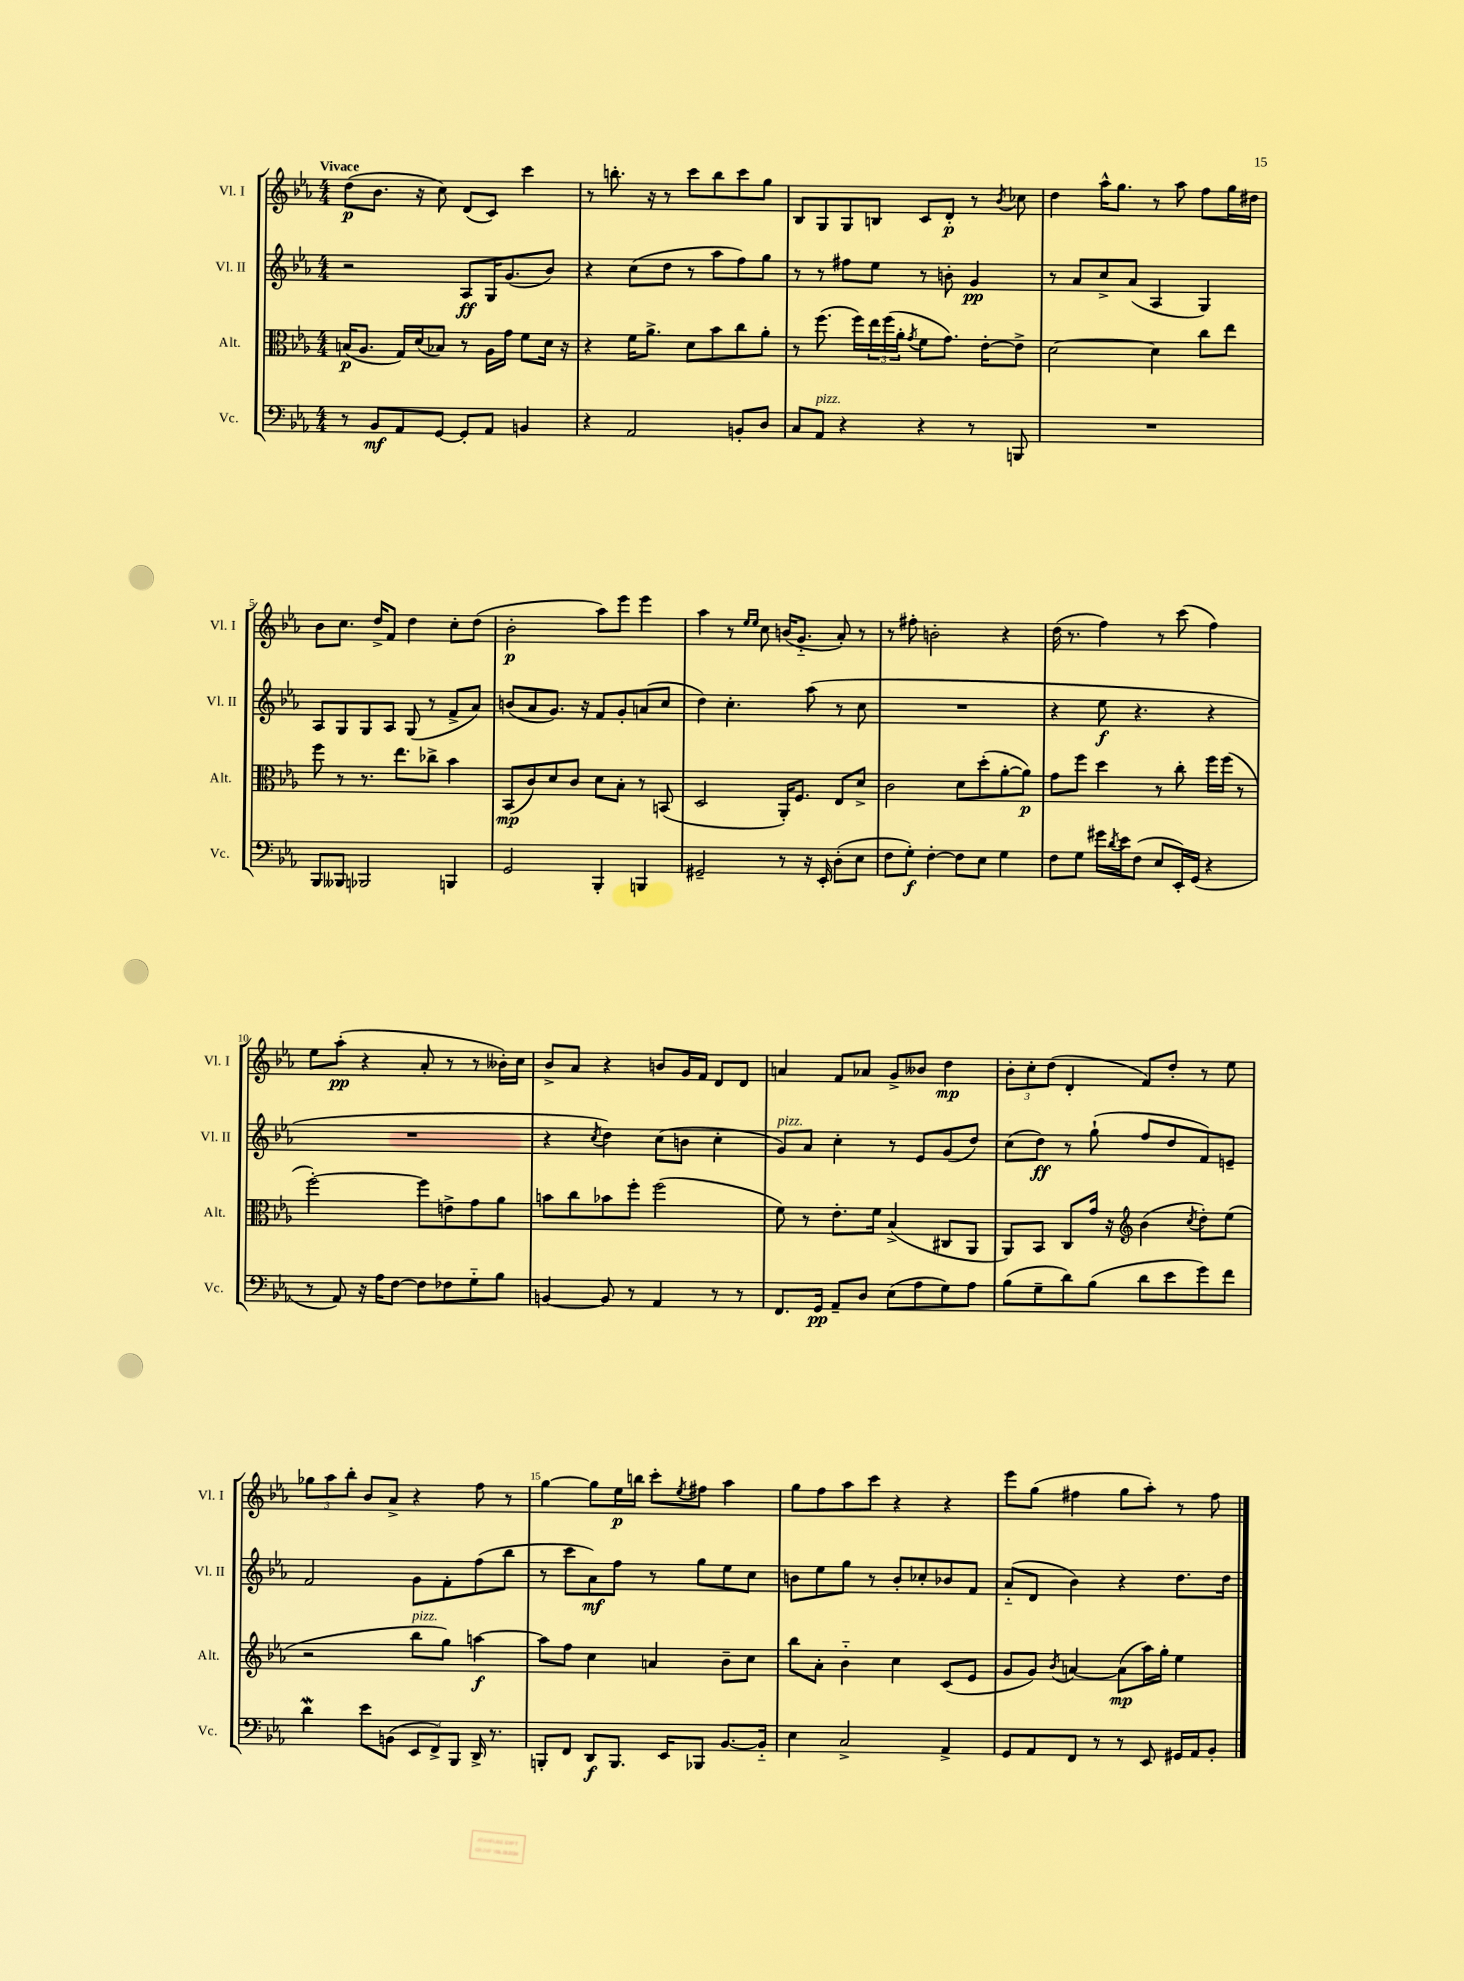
<<
\new StaffGroup <<
\new Staff = "s0" \with { instrumentName = "Vl. I" shortInstrumentName = "Vl. I" } {
    \clef treble \key ees \major \numericTimeSignature \time 4/4 \tempo "Vivace"
    d''8\p( bes'8. r16 c''8) d'8( c'8) c'''4 |
    r8 b''8.-. r16 r8 c'''8 b''8 c'''8 g''8 |
    bes8 g8 g8 b8 c'8 d'8-.\p r8 \acciaccatura { bes'8 } ces''8 |
    d''4 aes''16-^ g''8. r8 aes''8 f''8 g''16 dis''16 |
    bes'8 c''8. d''16-> f'8 d''4 c''8-. d''8( |
    bes'2-.\p aes''8) ees'''8 ees'''4 |
    aes''4 r8 \grace { ees''16 ees''16 } c''8 b'16( g'8.-_ aes'8-.) r8 |
    r8 fis''8-. b'2-. r4 |
    d''16( r8. f''4) r8 c'''8( f''4) |
    ees''8 aes''8-.\pp( r4 aes'8-. r8 r8 beses'16-.) c''16 |
    bes'8-> aes'8 r4 b'8 g'16 f'16 d'8 d'8 |
    a'4 f'8 aes'8 g'8-> beses'8 d''4\mp |
    \tuplet 3/2 { bes'8-. c''8-. d''8( } d'4-. f'8) d''8-. r8 ees''8 |
    \tuplet 3/2 { ges''8 aes''8 bes''8-. } bes'8 aes'8-> r4 f''8 r8 |
    g''4~ g''8 ees''16\p b''16 c'''8-. \acciaccatura { ees''8 } fis''8 aes''4 |
    g''8 f''8 aes''8 c'''8 r4 r4 |
    ees'''8 g''8( fis''4 g''8 aes''8-.) r8 fis''8 \bar "|." |
}
\new Staff = "s1" \with { instrumentName = "Vl. II" shortInstrumentName = "Vl. II" } {
    \clef treble \key ees \major \numericTimeSignature \time 4/4
    r2 aes8\ff g16 g'8.( bes'8) |
    r4 c''8( d''8 r8 aes''8 f''8) g''8 |
    r8 r8 fis''8 ees''8 r8 b'8-. g'4\pp |
    r8 aes'8 c''8-> aes'8( aes4 g4) |
    aes8 g8 g8 aes8 g8( r8 f'8-> aes'8) |
    b'8( aes'8 g'8.) r16 f'8 g'8-. a'8( c''8 |
    d''4) c''4.-. aes''8( r8 c''8 |
    R1 |
    r4 ees''8\f r4. r4 |
    R1 |
    r4 \acciaccatura { c''8 } d''4) c''8( b'8 c''4-. |
    g'8^\markup { \italic "pizz." }) aes'8 c''4-. r8 ees'8 g'8( d''8) |
    c''8( d''8\ff) r8 g''8-!( f''8 d''8 f'8) e'8-- |
    f'2 g'8 f'8-. f''8( bes''8 |
    r8 c'''8 aes'8\mf) f''8 r8 g''8 ees''8 c''8 |
    b'8 ees''8 g''8 r8 b'8-. ces''8-. bes'8 f'8 |
    aes'8-_( d'8 bes'4) r4 d''8. d''16 \bar "|." |
}
\new Staff = "s2" \with { instrumentName = "Alt." shortInstrumentName = "Alt." } {
    \clef alto \key ees \major \numericTimeSignature \time 4/4
    b16\p( aes8. g16) d'16( bes8) r8 aes16 g'16 f'8 d'16 r16 |
    r4 f'16 aes'8.-> d'8 bes'8 c''8 aes'8-. |
    r8 f''8.( f''16) \tuplet 3/2 { ees''16 f''16( aes'16-. } \acciaccatura { g'8 } f'8 g'8.) ees'16~-. ees'8-> |
    d'2~ d'4 c''8 ees''8 |
    f''8 r8 r8. ees''8. ces''8-> bes'4 |
    bes,8\mp( c'8) d'8 c'8 d'8 bes8-. r8 b,8( |
    d2 aes,16-.) f8. ees8 d'8-> |
    c'2 d'8 d''8-.( aes'8~-. aes'8\p) |
    g'8 f''8 d''4 r8 c''8-. f''16 f''16( r8 |
    f''2~-.) f''8 e'8-> g'8 aes'8 |
    b'8 c''8 bes'8 f''8-. f''2( |
    f'8) r8 ees'8.-. f'16 bes4->( cis8 aes,8 |
    aes,8) bes,8 c8 g'16 r16 \clef treble bes'4( \acciaccatura { c''8 } d''8-.) ees''8( |
    r2 bes''8^\markup { \italic "pizz." } g''8) a''4~\f |
    a''8 f''8 c''4 a'4 bes'8-- c''8 |
    bes''8 aes'8-. bes'4-_ c''4 c'8( ees'8 |
    g'8 g'8) \acciaccatura { bes'8 } a'4~ a'8\mp( aes''16) g''16-. ees''4 \bar "|." |
}
\new Staff = "s3" \with { instrumentName = "Vc." shortInstrumentName = "Vc." } {
    \clef bass \key ees \major \numericTimeSignature \time 4/4
    r8 bes,8\mf aes,8 g,8~ g,8-. aes,8 b,4 |
    r4 aes,2 b,8-. d8 |
    c8 aes,8^\markup { \italic "pizz." } r4 r4 r8 b,,8 |
    R1 |
    bes,,8 beses,,8 bes,,2 b,,4 |
    g,2 bes,,4-. b,,4 |
    gis,2-- r8 r16 ees,16-. d8-.( ees8 |
    f8 g8-.\f) f4~-. f8 ees8 g4 |
    f8 g8 gis'16 \acciaccatura { d'8 } ees'16 f8( ees8 ees,16-.) g,16( r4 |
    r8 aes,8) r16 aes16 f8~ f8 fes8 g8-_ bes8 |
    b,4~ b,8 r8 aes,4 r8 r8 |
    f,8. g,16\pp aes,8-- d8 ees8( aes8 g8) aes8 |
    bes8( g8-- d'8) bes8( d'8 ees'8 g'8) f'8 |
    d'4\mordent ees'8 b,8( \tuplet 3/2 { ees,8 f,8->) bes,,8 } d,16-> r8. |
    b,,8-. f,8 d,8\f b,,8. ees,16 bes,,8 bes,8.~ bes,16-_ |
    ees4 c2-> aes,4-> |
    g,8 aes,8 f,8 r8 r8 ees,8 gis,16 aes,16 bes,8-. \bar "|." |
}
>>
>>
\layout { \context { \Score \override BarNumber.break-visibility = ##(#f #t #t) barNumberVisibility = #(every-nth-bar-number-visible 5) } }
